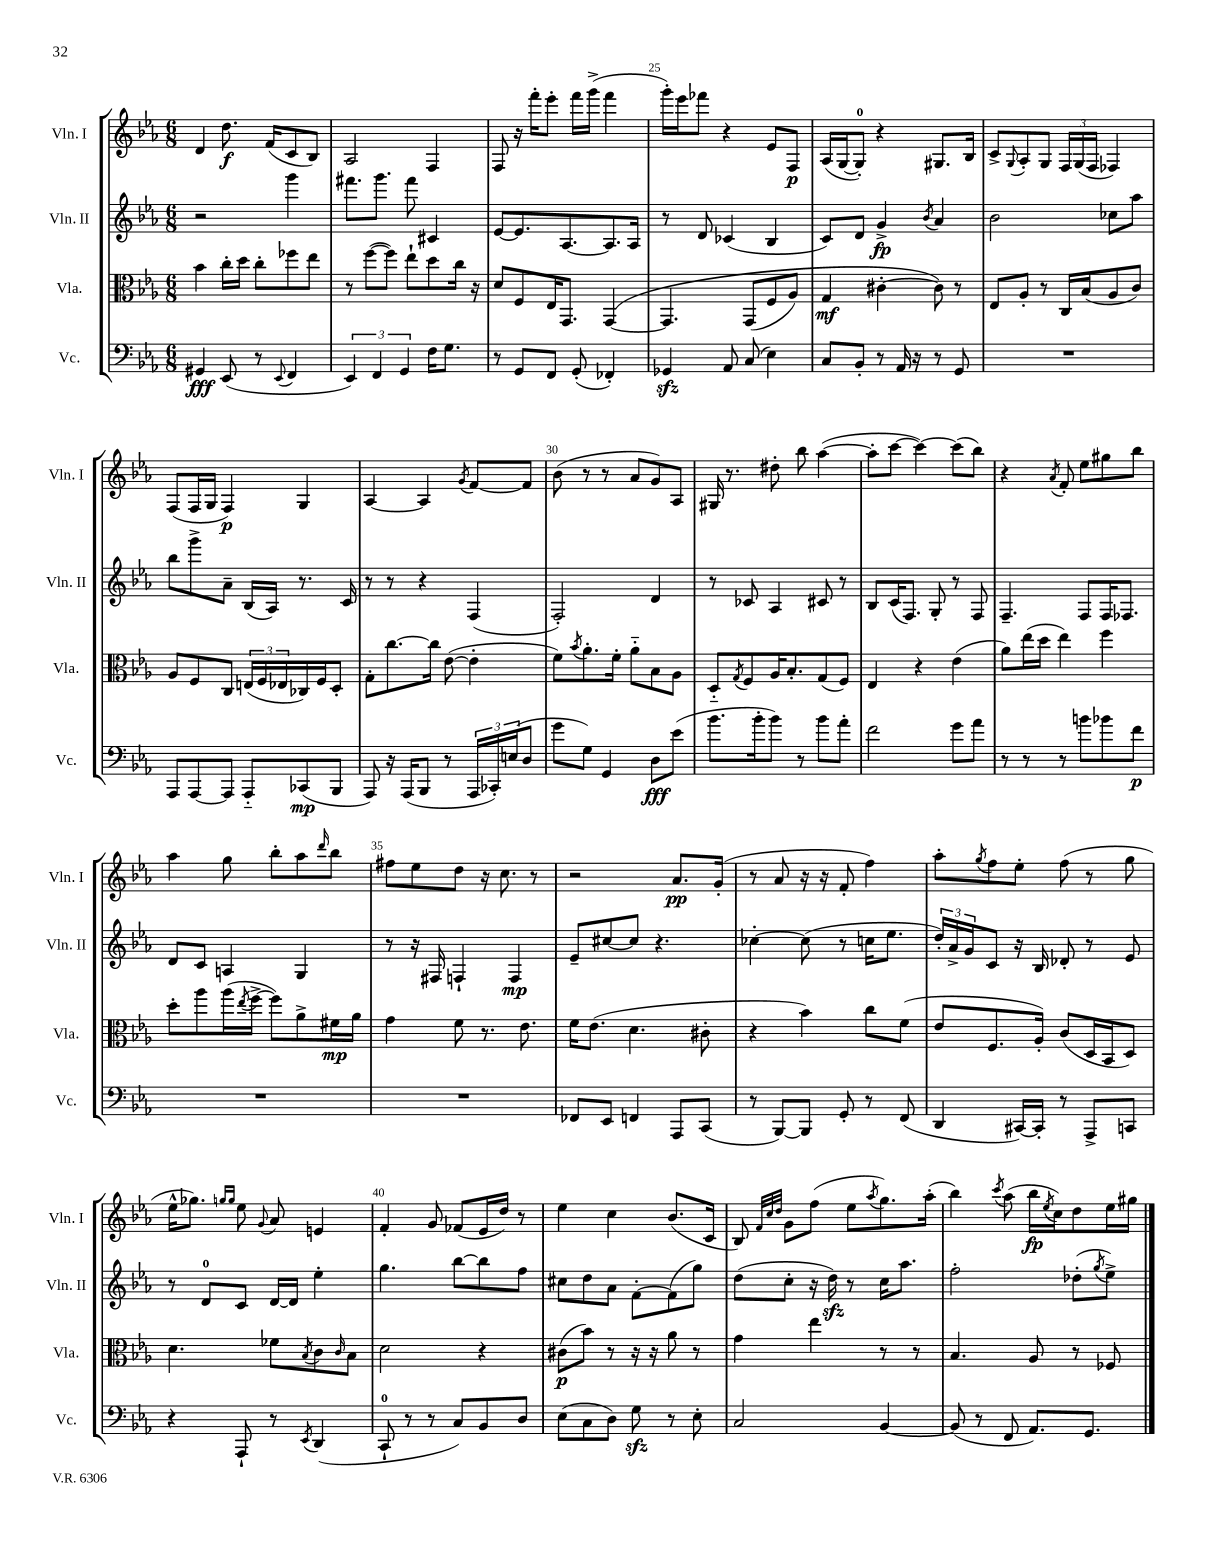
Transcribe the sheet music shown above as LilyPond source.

<<
\new StaffGroup <<
\new Staff = "s0" \with { instrumentName = "Vln. I" shortInstrumentName = "Vln. I" } {
    \clef treble \key ees \major \numericTimeSignature \time 6/8
    d'4 d''8.\f f'16( c'8 bes8) |
    aes2 f4 |
    f8 r16 f'''16-. ees'''8-. f'''16 g'''16->( f'''4 |
    g'''16-.) ees'''16 fes'''8 r4 ees'8 f8\p |
    aes16( g16~ g8-0-.) r4 gis8. bes16 |
    c'8-> \appoggiatura { g8 } aes8-. g8 \tuplet 3/2 { f16 g16( f16 } fes4) |
    f8( f16 g16 f4\p) g4 |
    aes4~ aes4 \acciaccatura { g'8 } f'8~ f'8 |
    bes'8( r8 r8 aes'8 g'8) aes8 |
    gis16 r8. dis''8-. bes''8 aes''4~( |
    aes''8-. c'''8~ c'''4~) c'''8( bes''8) |
    r4 \acciaccatura { aes'8 } f'8-. ees''8 gis''8 bes''8 |
    aes''4 g''8 bes''8-. aes''8 \grace { d'''16 } bes''8 |
    fis''8 ees''8 d''8 r16 c''8. r8 |
    r2 aes'8.\pp g'16-.( |
    r8 aes'8 r16 r16 f'8-. f''4) |
    aes''8-. \acciaccatura { g''8 } f''8 ees''8-. f''8( r8 g''8 |
    ees''16-^ ges''8.) \grace { g''16 g''16 } ees''8 \appoggiatura { g'8 } aes'8 e'4 |
    f'4-. g'8 fes'8( ees'16 d''16) r8 |
    ees''4 c''4 bes'8.( c'16 |
    bes8) \grace { f'32 c''32 d''32 } g'8 f''8( ees''8 \acciaccatura { aes''8 } g''8.) aes''16-.( |
    bes''4) \acciaccatura { c'''8 } aes''8( bes''16\fp \acciaccatura { ees''8 } c''16) d''8 ees''16 gis''16 \bar "|." |
}
\new Staff = "s1" \with { instrumentName = "Vln. II" shortInstrumentName = "Vln. II" } {
    \clef treble \key ees \major \numericTimeSignature \time 6/8
    r2 g'''4 |
    fis'''8. g'''8. fis'''8 cis'4 |
    ees'8~ ees'8. aes8.~ aes8. aes16 |
    r8 d'8 ces'4( bes4 |
    c'8) d'8 g'4->\fp \acciaccatura { bes'8 } aes'4 |
    bes'2 ces''8 aes''8 |
    bes''8 g'''8-> aes'8-- bes16( aes16) r8. c'16 |
    r8 r8 r4 f4( |
    f2-.) d'4 |
    r8 ces'8 aes4 cis'8 r8 |
    bes8 c'16( f8.) g8-. r8 f8 |
    f4.-- f8 f16 fes8. |
    d'8 c'8 a4 g4 |
    r8 r16 fis16 f4-! f4\mp |
    ees'8-- cis''8~ cis''8 r4. |
    ces''4~-. ces''8( r8 c''16 ees''8. |
    \tuplet 3/2 { d''16-.) aes'16-> g'16 } c'8 r16 bes16 des'8-. r8 ees'8 |
    r8 d'8-0 c'8 d'16~ d'16 ees''4-. |
    g''4. bes''8~ bes''8 f''8 |
    cis''8 d''8 aes'8 f'8~-. f'8( g''8) |
    d''8( c''8-. r16 d''16\sfz) r8 c''16 aes''8. |
    f''2-. des''8-.( \acciaccatura { g''8 } ees''8->) \bar "|." |
}
\new Staff = "s2" \with { instrumentName = "Vla." shortInstrumentName = "Vla." } {
    \clef alto \key ees \major \numericTimeSignature \time 6/8
    bes'4 c''16-. d''16 c''8-. fes''8 ees''8 |
    r8 f''8~( f''8) ees''8-! d''8 c''16 r16 |
    d'8 f8 ees16 g,8. g,4~\( |
    g,4. g,8( f8 aes8) |
    g4\mf cis'4~-. cis'8\) r8 |
    ees8 aes8-. r8 c16 bes16( aes8 c'8) |
    aes8 f8 c8 \tuplet 3/2 { e16( f16 ees16 } ces16) f16 d8-. |
    g8-. c''8.~ c''16 ees'8~( ees'4-. |
    f'8) \acciaccatura { bes'8 } aes'8.-. f'16-. aes'8-_ bes8 aes8 |
    d8-_ \acciaccatura { g8 } f8 aes16 bes8.-. g8( f8) |
    ees4 r4 ees'4( |
    aes'8) ees''16( d''16 ees''4) f''4 |
    d''8-. aes''8 aes''16( \acciaccatura { ees''8 } f''16~-> f''8) aes'8-> fis'16\mp aes'16 |
    g'4 f'8 r8. ees'8. |
    f'16 ees'8.( d'4. cis'8-. |
    r4 bes'4) c''8 f'8( |
    ees'8 f8. aes16-.) c'8( d16 bes,16 d8) |
    d'4. fes'8 \acciaccatura { bes8 } c'8 \grace { c'16 } bes8 |
    d'2 r4 |
    cis'8\p( bes'8) r8 r16 r16 aes'8 r8 |
    g'4 ees''4 r8 r8 |
    bes4. aes8 r8 fes8 \bar "|." |
}
\new Staff = "s3" \with { instrumentName = "Vc." shortInstrumentName = "Vc." } {
    \clef bass \key ees \major \numericTimeSignature \time 6/8
    gis,4\fff ees,8( r8 \appoggiatura { ees,8 } f,4 |
    \tuplet 3/2 { ees,4) f,4 g,4 } f16 g8. |
    r8 g,8 f,8 g,8-.( fes,4-.) |
    ges,4\sfz aes,8 c8( ees4) |
    c8 bes,8-. r8 aes,16 r16 r8 g,8 |
    R2. |
    aes,,8 aes,,8~ aes,,8 aes,,8-_ ces,8\mp( bes,,8 |
    aes,,8) r16 aes,,16( bes,,8 r8 \tuplet 3/2 { aes,,16 ces,16-.) e16( } d8 |
    g'8 g8) g,4 d8\fff ees'8( |
    bes'8. bes'16-. bes'8) r8 bes'8 aes'8-. |
    f'2 g'8 aes'8 |
    r8 r8 r8 b'8 bes'8 f'8\p |
    R2. |
    R2. |
    fes,8 ees,8 f,4 aes,,8 c,8( |
    r8 bes,,8~) bes,,8 g,8-. r8 f,8( |
    d,4 cis,16~) cis,16-. r8 aes,,8-> c,8 |
    r4 aes,,8-! r8 \acciaccatura { ees,8 } d,4( |
    c,8-0-! r8 r8 c8) bes,8 d8 |
    ees8( c8 d8) g8\sfz r8 ees8-. |
    c2 bes,4~ |
    bes,8( r8 f,8 aes,8.) g,8. \bar "|." |
}
>>
>>
\layout { \context { \Score currentBarNumber = #22 \override BarNumber.break-visibility = ##(#f #t #t) barNumberVisibility = #(every-nth-bar-number-visible 5) } }
